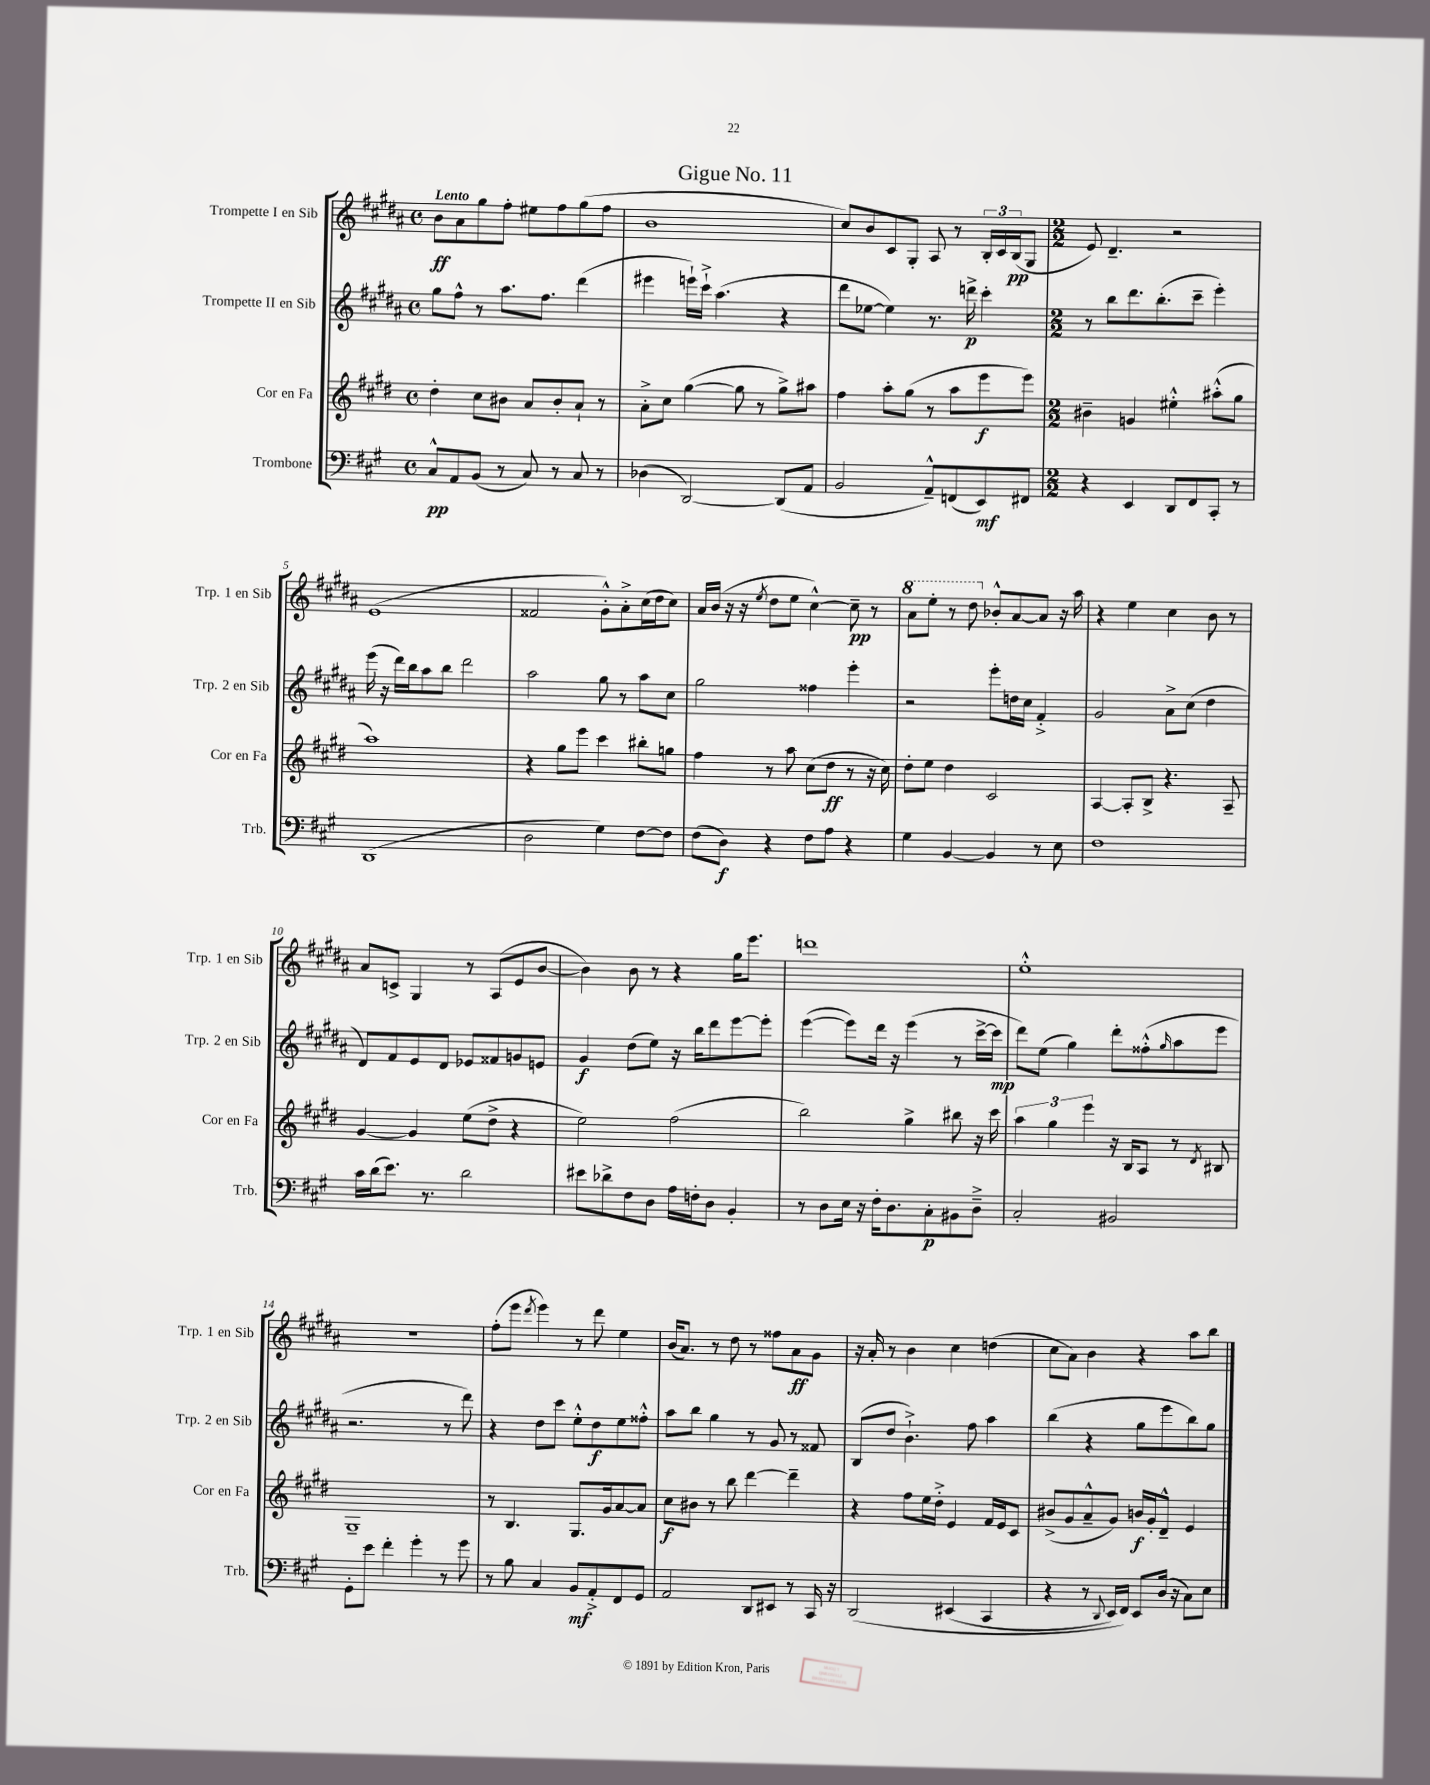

**kern	**dynam	**kern	**dynam	**kern	**dynam	**kern	**dynam
*part4	*part4	*part3	*part3	*part2	*part2	*part1	*part1
*staff4	*staff4	*staff3	*staff3	*staff2	*staff2	*staff1	*staff1
*I"Trombone	*	*I"Cor en Fa	*	*I"Trompette II en Sib	*	*I"Trompette I en Sib	*
*I'Trb.	*	*I'Cor en Fa	*	*I'Trp. 2 en Sib	*	*I'Trp. 1 en Sib	*
*clefF4	*	*clefG2	*	*clefG2	*	*clefG2	*
*k[f#c#g#]	*	*k[f#c#g#d#]	*	*k[f#c#g#d#a#]	*	*k[f#c#g#d#a#]	*
*M4/4	*	*M4/4	*	*M4/4	*	*M4/4	*
*met(c)	*	*met(c)	*	*met(c)	*	*met(c)	*
=1	=1	=1	=1	=1	=1	=1	=1
!	!	!	!	!	!	!LO:TX:a:B:t=Lento	!
8C#^^/L	pp	4dd#'\	.	8gg#\L	.	8b\L	ff
8AA/	.	.	.	8ff#^^\J	.	8a#\	.
(8BB/J	.	8cc#\L	.	8r	.	8gg#\	.
8r	.	8b#X\J	.	8.aa#\L	.	8ff#'\J	.
8C#/)	.	8a/L	.	.	.	8ee#X\L	.
.	.	.	.	8.ff#\J	.	.	.
8r	.	8b#'/	.	.	.	8ff#\	.
8C#/	.	8a`/J	.	(4ddd#\	.	(8gg#\	.
8r	.	8r	.	.	.	8ff#\J	.
=2	=2	=2	=2	=2	=2	=2	=2
(4D-X\	.	8a'^\L	.	4eee#X\	.	1b	.
.	.	8cc#\J	.	.	.	.	.
[2DD/)	.	([4gg#\	.	16eeen`\LL)	.	.	.
.	.	.	.	16ccc#`^\JJ	.	.	.
.	.	.	.	(4.aa#\	.	.	.
.	.	8gg#\]	.	.	.	.	.
.	.	8r	.	.	.	.	.
(8DD/L]	.	8gg#^\L)	.	4r	.	.	.
8AA/J	.	8aa#X\J	.	.	.	.	.
=3	=3	=3	=3	=3	=3	=3	=3
2BB/	.	4ff#\	.	8ddd#\L	.	8cc#/L)	.
.	.	.	.	[8ee-X\J	.	8b/	.
.	.	8aa'\L	.	4ee-\])	.	8c#/	.
.	.	(8gg#\J	.	.	.	8G#'/J	.
8AA~^^/L)	.	8r	.	8.r	.	8A#/	.
(8FFn/	.	8aa\L	.	.	.	8r	.
.	.	.	.	16dddn^\	p	.	.
8EE/)	mf	8eee\	f	4ccc#'\	.	24B'/LL	.
.	.	.	.	.	.	24c#/	.
.	.	.	.	.	.	(24B/J	pp
8FF#X/J	.	8eee\J)	.	.	.	8G#/J	.
=4	=4	=4	=4	=4	=4	=4	=4
*M2/2	*	*M2/2	*	*M2/2	*	*M2/2	*
4r	.	4b#X~\	.	8r	.	8e/)	.
.	.	.	.	8bb\L	.	4.d#~/	.
4EE/	.	4gn/	.	8.ddd#\	.	.	.
.	.	.	.	(8.bb'\	.	.	.
8DD/L	.	4ee#X'^^\	.	.	.	2r	.
8FF#/	.	.	.	8ccc#~\J	.	.	.
8CC#'/J	.	(8aa#X'^^\L	.	4eee'\)	.	.	.
8r	.	8gg#\J	.	.	.	.	.
!!LO:LB:g=z
=5	=5	=5	=5	=5	=5	=5	=5
(1DD	.	1aa)	.	(16eee\	.	(1e	.
.	.	.	.	16r	.	.	.
.	.	.	.	16ddd#\LL)	.	.	.
.	.	.	.	16bb\J	.	.	.
.	.	.	.	8aa#\	.	.	.
.	.	.	.	8bb\J	.	.	.
.	.	.	.	2ddd#\	.	.	.
=6	=6	=6	=6	=6	=6	=6	=6
2D\	.	4r	.	2aa#\	.	2f##X/	.
.	.	8gg#\L	.	.	.	.	.
.	.	8eee\J	.	.	.	.	.
4G#\)	.	4ccc#\	.	8gg#\	.	8g#'^^\L)	.
.	.	.	.	8r	.	8a#'^\	.
[8F#\L	.	8bb#X'\L	.	8aa#\L	.	(16cc#\L	.
.	.	.	.	.	.	16dd#\J	.
8F#\J]	.	8ggn\J	.	8cc#\J	.	8cc#\J)	.
=7	=7	=7	=7	=7	=7	=7	=7
(8F#\L	.	4ff#\	.	2gg#\	.	16a#/LL	.
.	.	.	.	.	.	(16b/JJ	.
8D\J)	f	.	.	.	.	16r	.
.	.	.	.	.	.	16r	.
.	.	.	.	.	.	8qee/	.
4r	.	8r	.	.	.	8dd#\L	.
.	.	8aa\	.	.	.	8ee\J	.
8F#\L	.	(8cc#\L	.	4ff##X\	.	[4cc#^^\)	.
8A\J	.	8dd#\J	ff	.	.	.	.
4r	.	8r	.	4eee'\	.	8cc#~\]	pp
.	.	16r	.	.	.	8r	.
.	.	16cc#\)	.	.	.	.	.
=8	=8	=8	=8	=8	=8	=8	=8
*	*	*	*	*	*	*8va	*
4G#\	.	8dd#'\L	.	2r	.	8aa#\L	.
.	.	8ee\J	.	.	.	8eee'\J	.
[4BB/	.	4dd#\	.	.	.	8r	.
.	.	.	.	.	.	8ddd#\	.
*	*	*	*	*	*	*X8va	*
4BB/]	.	2c#/	.	8eee'\L	.	8b-X'^^/L	.
.	.	.	.	16ddn\L	.	[8a#/	.
.	.	.	.	16cc#\JJ	.	.	.
8r	.	.	.	4f#'^/	.	8a#/J]	.
8E\	.	.	.	.	.	16r	.
.	.	.	.	.	.	16aa#\	.
=9	=9	=9	=9	=9	=9	=9	=9
1F#	.	[4A/	.	2g#/	.	4r	.
.	.	8A'/L]	.	.	.	4ee\	.
.	.	8B^/J	.	.	.	.	.
.	.	4.r	.	8a#^\L	.	4cc#\	.
.	.	.	.	(8cc#\J	.	.	.
.	.	.	.	4dd#\	.	8b\	.
.	.	8A~/	.	.	.	8r	.
!!LO:LB:g=z
=10	=10	=10	=10	=10	=10	=10	=10
16c#\LL	.	[4g#/	.	8d#/L)	.	8a#/L	.
(16d\J	.	.	.	.	.	.	.
8.e\J)	.	.	.	8f#/	.	8cn^/J	.
.	.	4g#/]	.	8e/	.	4G#/	.
8.r	.	.	.	.	.	.	.
.	.	.	.	8d#/J	.	.	.
2d\	.	(8ee\L	.	8e-X/L	.	8r	.
.	.	8dd#^\J	.	8f##X/	.	(8A#/L	.
.	.	4r	.	8gn/	.	8e/	.
.	.	.	.	8en/J	.	[8b/J	.
=11	=11	=11	=11	=11	=11	=11	=11
8e#X\L	.	2ee\)	.	4g#/	f	4b\])	.
8d-X^\	.	.	.	.	.	.	.
8F#\	.	.	.	(8dd#\L	.	8b\	.
8D\J	.	.	.	8ee\J)	.	8r	.
16A\LL	.	(2ff#\	.	16r	.	4r	.
16Fn'\J	.	.	.	16bb\KL	.	.	.
8D\J	.	.	.	8ddd#\	.	.	.
4BB'/	.	.	.	[8eee\	.	16gg#\KL	.
.	.	.	.	.	.	8.eee\J	.
.	.	.	.	8eee'\J]	.	.	.
=12	=12	=12	=12	=12	=12	=12	=12
8r	.	2bb\)	.	([4eee\	.	1dddn	.
8D\L	.	.	.	.	.	.	.
16E\Jk	.	.	.	8eee\L])	.	.	.
16r	.	.	.	.	.	.	.
16F#'\KL	.	.	.	16ddd#\Jk	.	.	.
8.D\	.	.	.	16r	.	.	.
.	.	4gg#^\	.	(4eee\	.	.	.
8C#'\	p	.	.	.	.	.	.
8BB#X\	.	8bb#X\	.	8r	.	.	.
8D~^\J	.	16r	.	[16ccc#^\LL	.	.	.
.	.	16ccc#\	.	16ccc#\JJ]	mp	.	.
=13	=13	=13	=13	=13	=13	=13	=13
2C#'/	.	6aa\	.	8ddd#\L)	.	1ee'^^	.
.	.	.	.	(8ee\J	.	.	.
.	.	6gg#\	.	.	.	.	.
.	.	.	.	4gg#\)	.	.	.
.	.	6eee\	.	.	.	.	.
2BB#X/	.	16r	.	8ddd#'\L	.	.	.
.	.	16B/KL	.	.	.	.	.
.	.	8A/J	.	(8ff##X'^^\	.	.	.
.	.	.	.	16qqgg#/	.	.	.
.	.	8r	.	8aa#\	.	.	.
.	.	8qd#/	.	.	.	.	.
.	.	8B#X/	.	8eee\J	.	.	.
!!LO:LB:g=z
=14	=14	=14	=14	=14	=14	=14	=14
8GG#'\L	.	1G#~	.	2.r	.	1r	.
8e\J	.	.	.	.	.	.	.
4f#'\	.	.	.	.	.	.	.
4g#'\	.	.	.	.	.	.	.
8r	.	.	.	8r	.	.	.
8g#\	.	.	.	8ddd#\)	.	.	.
=15	=15	=15	=15	=15	=15	=15	=15
8r	.	8r	.	4r	.	(8ff#'\L	.
8B\	.	4.B/	.	.	.	8eee\J	.
.	.	.	.	.	.	8qddd#/	.
4C#/	.	.	.	8dd#\L	.	4eee\)	.
.	.	.	.	8ccc#\J	.	.	.
8BB/L	mf	8.G#/L	.	8ee'^^\L	.	8r	.
8AA'^/	.	.	.	8dd#\	f	8ddd#\	.
.	.	16g#/k	.	.	.	.	.
8FF#/	.	[8a/	.	8ee\	.	4ee\	.
8GG#/J	.	8a/J]	.	8ff##X'^^\J	.	.	.
=16	=16	=16	=16	=16	=16	=16	=16
2AA/	.	8cc#\L	f	8aa#\L	.	(16b/KL	.
.	.	.	.	.	.	8.a#/J)	.
.	.	8b#X\J	.	8bb\J	.	.	.
.	.	8r	.	4gg#\	.	8r	.
.	.	8bb\	.	.	.	8dd#\	.
8DD/L	.	[4ddd#\	.	8r	.	8r	.
8EE#X/J	.	.	.	8g#/	.	8ff##X\L	.
8r	.	4ddd#~\]	.	8r	.	8a#\	ff
16CC#/	.	.	.	8f##X/	.	8g#\J	.
16r	.	.	.	.	.	.	.
=17	=17	=17	=17	=17	=17	=17	=17
(2DD/	.	4r	.	(8B/L	.	16r	.
.	.	.	.	.	.	16a#'/	.
.	.	.	.	8dd#/J	.	8r	.
.	.	8ff#\L	.	4.b`^\)	.	4b\	.
.	.	16ee\L	.	.	.	.	.
.	.	16dd#'^\JJ	.	.	.	.	.
(4EE#X/	.	4e/	.	.	.	4cc#\	.
.	.	.	.	8ff#\	.	.	.
4CC#/	.	16f#/LL	.	4aa#\	.	(4ddn\	.
.	.	16e/J	.	.	.	.	.
.	.	8c#/J	.	.	.	.	.
=18	=18	=18	=18	=18	=18	=18	=18
4r	.	(8b#X^/L	.	(4bb\	.	8cc#\L	.
.	.	8g#/	.	.	.	8a#\J)	.
8r	.	8a~^^/	.	4r	.	4b\	.
8qqDD/	.	.	.	.	.	.	.
16EE/LL)	.	8g#/J)	.	.	.	.	.
16FF#/JJ)	.	.	.	.	.	.	.
8EE/L	.	16bn/LL	f	8gg#\L	.	4r	.
.	.	16g#'/J	.	.	.	.	.
(16D/Jk	.	8d#~^^/J	.	8eee\	.	.	.
16r	.	.	.	.	.	.	.
8C#\L)	.	4e/	.	8bb\)	.	8aa#\L	.
8E\J	.	.	.	8gg#\J	.	8bb\J	.
==	==	==	==	==	==	==	==
*-	*-	*-	*-	*-	*-	*-	*-
